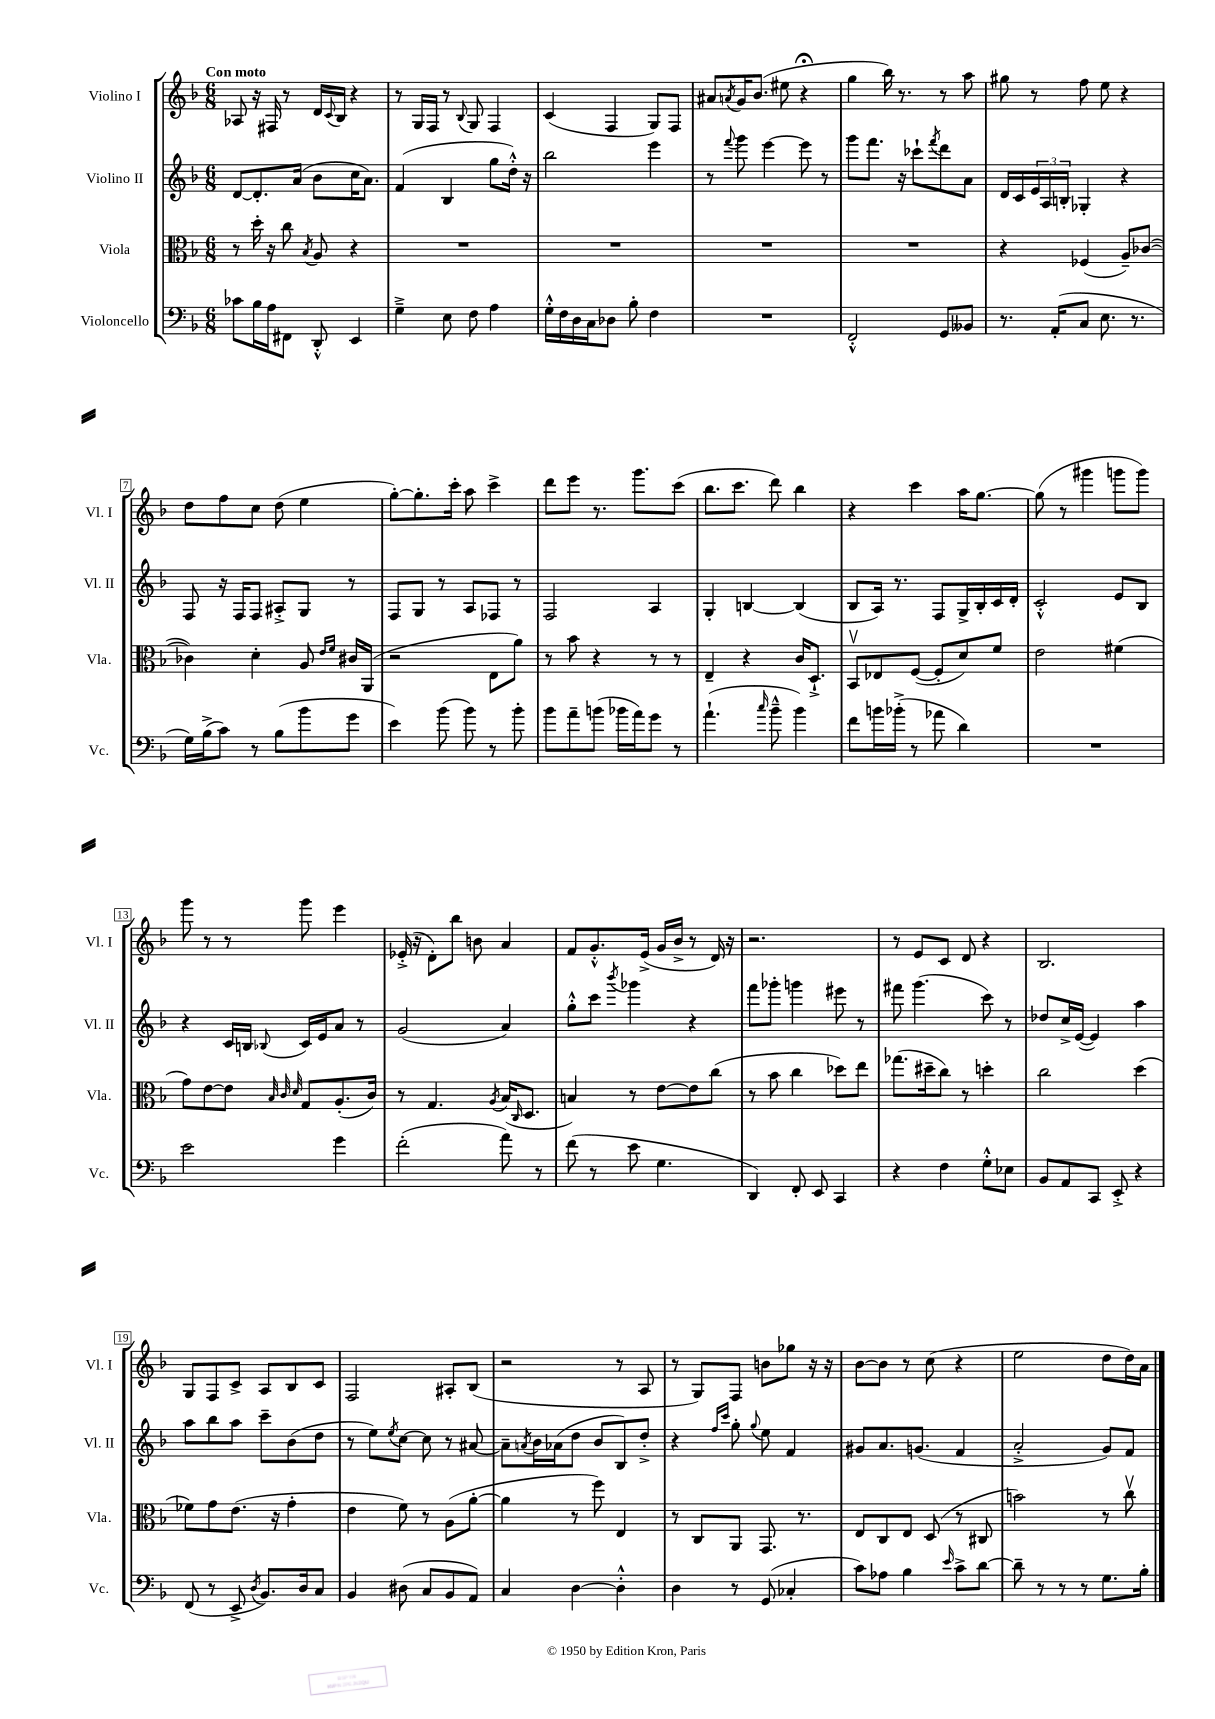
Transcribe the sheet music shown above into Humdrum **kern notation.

**kern	**kern	**kern	**kern
*staff4	*staff3	*staff2	*staff1
*clefF4	*clefC3	*clefG2	*clefG2
*k[b-]	*k[b-]	*k[b-]	*k[b-]
*M6/8	*M6/8	*M6/8	*M6/8
8c-	8r	[8d	8A-
16B-	16dd'	8.d']	16r
16A	16r	.	16F#
8FF#	8cc	.	8r
.	.	(16a	.
.	8qB-	.	.
8DD'^^	8A	8b-	16d
.	.	.	8qqc
.	.	.	16B-
4EE	4r	16cc	4r
.	.	8.a)	.
=	=	=	=
4G~^	2.r	(4f	8r
.	.	.	16G
.	.	.	16F
8E	.	4B-	8r
.	.	.	8qqB-
8F	.	.	8G
4A	.	8gg	4F
.	.	16dd'^^)	.
.	.	16r	.
=	=	=	=
16G'^^	2.r	2bb-	(4c
16F	.	.	.
16D	.	.	.
16C	.	.	.
8D-	.	.	4F
8B-'	.	.	.
4F	.	4eee	8G)
.	.	.	8F
=	=	=	=
2.r	2.r	8r	8a#
.	.	8qqfff	8qa
.	.	8ggg	16g
.	.	.	(8.b-
.	.	[4eee	.
.	.	.	8ee#
.	.	8eee]	4r;
.	.	8r	.
=	=	=	=
2FF'^^	2.r	8ggg	4gg
.	.	8.fff	.
.	.	.	16bb-)
.	.	16r	8.r
.	.	8ccc-`	.
.	.	8qfff	.
8GG	.	8ddd	8r
8BB--	.	8a	8aa
=	=	=	=
8.r	4r	16d	8gg#
.	.	16c	.
.	.	24e	8r
.	.	24A	.
(16AA'	.	.	.
.	.	24B'	.
8C	(4F-	4G-'	8ff
8.E	.	.	8ee
.	8A~)	4r	4r
8.r	.	.	.
.	([8c-	.	.
=	=	=	=
16G)	4c-])	8F	8dd
(16B-^	.	.	.
8c)	.	16r	8ff
.	.	16F	.
8r	4d'	8F	8cc
(8B-	.	8A#'^	(8dd
8b-	8A	8G	4ee
.	16qqe	.	.
.	16qqf	.	.
8g	16c#	8r	.
.	(16AA	.	.
=	=	=	=
4e)	2r	8F	[8gg')
.	.	8G	8.gg']
(8b-	.	8r	.
.	.	.	16ccc'
8b-)	.	8A	8aa
8r	8E	8F-	4ccc^
8b-'	8a)	8r	.
=	=	=	=
8b-	8r	2F	8ddd
8a~	8b-	.	8eee
(8b	4r	.	8.r
16b-	.	.	.
16a)	.	.	8.ggg
8g	8r	4A	.
8r	8r	.	(8ccc
=	=	=	=
(4.a`	4E~	4G'	8.bb-
.	.	.	8.ccc
.	4r	[4B	.
16qqcc	.	.	.
8b-~^^	.	.	8ddd)
4b-)	16c	(4B]	4bb-
.	8.D`^	.	.
=	=	=	=
8f	8BB-v	8B-	4r
16b	8E-	16A)	.
(16b-'^	.	8.r	.
8r	([8F	.	4ccc
8a-	8F']	8F	.
4d)	8d)	16G^	16aa
.	.	16B-'	[8.gg
.	8f	16c	.
.	.	16d'	.
=	=	=	=
2.r	2e	2c'^^	(8gg]
.	.	.	8r
.	.	.	4ggg#
.	(4f#	8e	8ggg
.	.	8B-	8ggg)
=	=	=	=
2e	8g)	4r	8ggg
.	[8e	.	8r
.	8e]	16c	8r
.	.	16B	.
.	32qqB-	.	.
.	32qqc	.	.
.	32qqd	8qqB-	.
.	8G	16c	8ggg
.	.	16e	.
4g	(8.A'	8a	4eee
.	.	8r	.
.	16c)	.	.
=	=	=	=
(2f'	8r	(2g	(16e-'^
.	.	.	16r
.	4.G	.	8d')
.	.	.	8bb-
.	.	.	8b
.	8qA	.	.
8a)	(16B-	4a)	4a
.	16qqC	.	.
.	8.D	.	.
8r	.	.	.
=	=	=	=
(8f	4B)	8gg'^^	8f
8r	.	8ccc	8.g'^^
.	.	8qbbb-	.
8e	8r	4ggg-	.
.	.	.	(16e^
4.G	[8e	.	16g
.	.	.	16b-^
.	8e]	4r	8r
.	(8cc	.	16d)
.	.	.	16r
=	=	=	=
4DD)	8r	8fff	2.r
.	8b-	8ggg-'	.
8FF'	4cc	4ggg	.
8EE	.	.	.
4CC	8dd-)	8eee#	.
.	8ee	8r	.
=	=	=	=
4r	(8.gg-	8fff#	8r
.	.	(4.ggg	8e
.	16dd#~	.	.
4F	8cc)	.	8c
.	8r	.	8d
8G'^^	4dd'	8ccc)	4r
8E-	.	8r	.
=	=	=	=
8BB-	2cc	8dd-	2.B-
8AA	.	16cc^	.
.	.	([16e	.
8CC	.	4e])	.
8EE'^	.	.	.
4r	(4dd	4aa	.
=	=	=	=
(8FF	8f-)	8aa	8G
8r	8g	8bb-	8F
8EE^	(8.e	8aa	8c^
8qD	.	.	.
8.BB-)	.	8ccc~	8A
.	16r	.	.
.	4g'	(8b-	8B-
16D	.	.	.
8C	.	8dd	8c
=	=	=	=
4BB-	4e	8r	2F
.	.	8ee)	.
.	.	8qee	.
(8D#	8f)	[8cc	.
8C	8r	8cc]	.
8BB-	(8A	8r	8A#'
8AA)	[8a'	[8a#	(8B-
=	=	=	=
4C	4a]	8a#~]	2r
.	.	8qa	.
.	.	16b-	.
.	.	(16a-	.
[4D	8r	8dd	.
.	8ff)	8b-	.
4D'^^]	4E	8B-)	8r
.	.	8dd'^	8A
=	=	=	=
4D	8r	4r	8r
.	8C	.	8G)
.	.	16qqff	.
.	.	16qqccc	.
8r	8AA	8gg'	8F
.	.	8qqgg	.
(8GG	8.GG	8ee	8b
4C-'	.	4f	8gg-
.	8.r	.	.
.	.	.	16r
.	.	.	16r
=	=	=	=
8c)	8E	8g#	[8b-
8A-	8C	8.a	8b-]
4B-	8E	.	8r
.	.	(8.g	.
.	(8D	.	(8cc
16qqe	.	.	.
8c^	8r	4f	4r
[8d	8C#	.	.
=	=	=	=
8d~]	2b)	2a'^	2ee
8r	.	.	.
8r	.	.	.
8r	.	.	.
8.G	8r	8g)	8dd
.	8ccv	8f	16dd)
16B-'	.	.	16a
==	==	==	==
*-	*-	*-	*-
